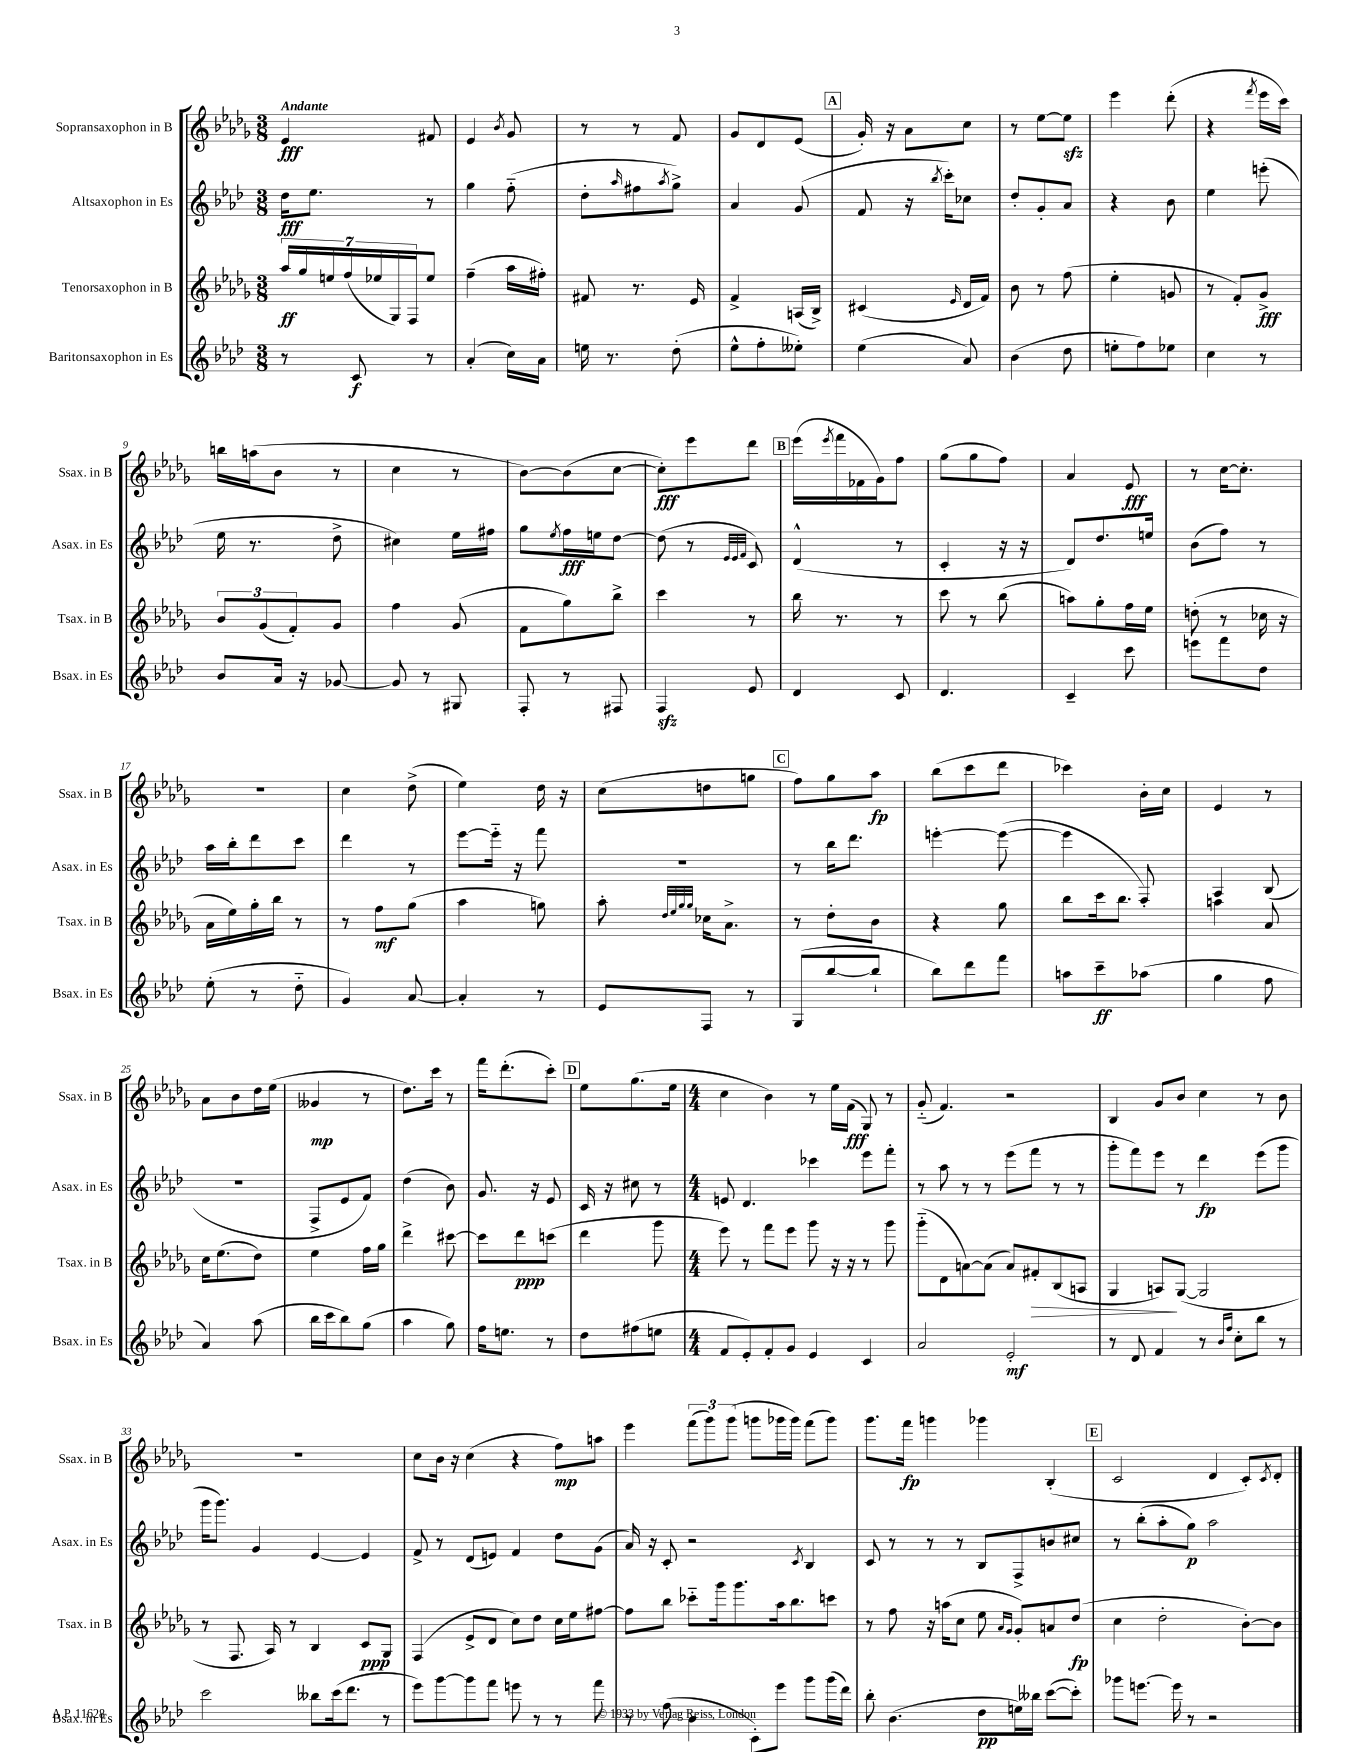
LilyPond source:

<<
\new StaffGroup <<
\new Staff = "s0" \with { instrumentName = "Sopransaxophon in B" shortInstrumentName = "Ssax. in B" } {
    \clef treble \key des \major \numericTimeSignature \time 3/8 \tempo "Andante"
    ees'4\fff fis'8 |
    ees'4 \acciaccatura { bes'8 } ges'8 |
    r8 r8 f'8 |
    ges'8 des'8 ees'8( |
    \mark \markup { \box "A" } ges'16-.) r16 aes'8 c''8 |
    r8 ees''8~ ees''8\sfz |
    ees'''4 des'''8-.( |
    r4 \acciaccatura { f'''8 } ees'''16 c'''16) |
    b''16 a''16( bes'8 r8 |
    c''4 r8 |
    bes'8~) bes'8( c''8~ |
    c''8-.\fff) ees'''8 des'''8 |
    \mark \markup { \box "B" } ees'''16( \acciaccatura { ees'''8 } f'''16 fes'16 ges'16) f''8 |
    ges''8( ges''8 f''8) |
    aes'4 ees'8\fff |
    r8 c''16~ c''8.-. |
    R4. |
    c''4 des''8->( |
    ees''4) des''16 r16 |
    c''8( d''8 g''8 |
    \mark \markup { \box "C" } f''8) ges''8 aes''8\fp |
    bes''8( c'''8 des'''8 |
    ces'''4) bes'16-. c''16 |
    ees'4 r8 |
    aes'8 bes'8 des''16 ees''16( |
    geses'4\mp r8 |
    des''8.) c'''16 r8 |
    f'''16 des'''8.-.( c'''8-.) |
    \mark \markup { \box "D" } ees''8 ges''8.( ees''16 |
    \numericTimeSignature \time 4/4 c''4 bes'4) r8 ees''16 f'16\fff( ges8) r8 |
    ges'8-_( f'4.) r2 |
    bes4 ges'8 bes'8 c''4 r8 bes'8 |
    R1 |
    c''8 bes'16 r16 c''4( r4 f''8\mp) a''8 |
    ees'''4 \tuplet 3/2 { f'''8( ges'''8) ges'''8( } g'''8 ges'''16 ges'''16) f'''8( ges'''8) |
    ges'''8. f'''16\fp g'''4 ges'''4 bes4-.( |
    \mark \markup { \box "E" } c'2 des'4 c'8-.) \acciaccatura { c'8 } des'8-. \bar "|." |
}
\new Staff = "s1" \with { instrumentName = "Altsaxophon in Es" shortInstrumentName = "Asax. in Es" } {
    \clef treble \key aes \major \numericTimeSignature \time 3/8
    des''16\fff ees''8. r8 |
    g''4 f''8-_( |
    des''8-. \grace { aes''16 } fis''8 \acciaccatura { aes''8 } g''8->) |
    aes'4 g'8( |
    \mark \markup { \box "A" } f'8 r16 \acciaccatura { bes''8 } c'''16-.) ces''8 |
    des''8-. g'8-. aes'8 |
    r4 bes'8 |
    ees''4 e'''8-.( |
    ees''16 r8. des''8-> |
    cis''4) ees''16 fis''16 |
    g''8 \acciaccatura { ees''8 } f''16\fff e''16 des''8~ |
    des''8( r8 \grace { ees'32 ees'32 f'32 } c'8) |
    \mark \markup { \box "B" } des'4-^( r8 |
    c'4-. r16 r16 |
    des'8) des''8. e''16 |
    bes'8( f''8) r8 |
    aes''16 bes''16-. des'''8 c'''8 |
    des'''4 r8 |
    ees'''8~ ees'''16-_ r16 f'''8 |
    R4. |
    \mark \markup { \box "C" } r8 bes''16 des'''8. |
    e'''4~-. e'''8~( |
    e'''4 f8-.) |
    aes4 bes8( |
    r4. |
    f8-> ees'8 f'8) |
    des''4( bes'8) |
    g'8. r16 ees'8 |
    \mark \markup { \box "D" } c'16 r16 cis''8 r8 |
    \numericTimeSignature \time 4/4 e'8 des'4. ces'''4 ees'''8 f'''8-. |
    r8 aes''8 r8 r8 ees'''8( f'''8 r8 r8 |
    g'''8-. f'''8) ees'''8 r8 des'''4\fp ees'''8( g'''8 |
    g'''16 g'''8.) g'4 ees'4~ ees'4 |
    f'8-> r8 des'8( e'8) f'4 des''8 g'8( |
    aes'16) r16 c'8-. r2 \acciaccatura { c'8 } bes4 |
    c'8 r8 r8 r8 bes8 f8-> b'8 cis''8 |
    \mark \markup { \box "E" } r8 bes''8-.( aes''8-. g''8\p) aes''2 \bar "|." |
}
\new Staff = "s2" \with { instrumentName = "Tenorsaxophon in B" shortInstrumentName = "Tsax. in B" } {
    \clef treble \key des \major \numericTimeSignature \time 3/8
    \tuplet 7/4 { aes''16\ff ges''16 e''16 f''16( ees''16 ges16) f16 } ees''8 |
    f''4--( aes''16 fis''16-.) |
    fis'8 r8. ees'16 |
    f'4-> a16( bes16->) |
    \mark \markup { \box "A" } cis'4( \grace { ees'16 } des'16 f'16) |
    bes'8 r8 f''8( |
    ees''4-. g'8 |
    r8 f'8-.) ges'8->\fff |
    \tuplet 3/2 { bes'8 ges'8( f'8-.) } ges'8 |
    f''4 ges'8( |
    f'8 ges''8) bes''8-> |
    c'''4 r8 |
    \mark \markup { \box "B" } bes''16 r8. r8 |
    c'''8 r8 bes''8( |
    a''8) ges''8-. f''16 ees''16 |
    d''8-.( r8 ces''16 r16 |
    aes'16 ees''16) ges''16-. bes''16 r8 |
    r8 f''8\mf ges''8( |
    aes''4 g''8) |
    aes''8-. \grace { des''32 ees''32 ges''32 ges''32 } ces''16 aes'8.-> |
    \mark \markup { \box "C" } r8 des''8-. bes'8 |
    r4 ges''8 |
    bes''8 c'''16 bes''8. |
    a''4 aes'8 |
    c''16 ees''8.( des''8) |
    ees''4 f''16 ges''16 |
    des'''4-> cis'''8~ |
    cis'''8 des'''8\ppp c'''8( |
    \mark \markup { \box "D" } des'''4 ges'''8 |
    \numericTimeSignature \time 4/4 ees'''8) r8 f'''8 ees'''8 ges'''8 r16 r16 r8 ges'''8 |
    ges'''8-_( des'8 a'8~) a'8( a'8) fis'8-.\> bes8( a8 |
    ges4 a8\!) ges8~( ges2 |
    r8 f8. aes16) r8 bes4 c'8\ppp ges8 |
    f4( ees'8-> des'8 c''8) des''8 c''16 ees''16 fis''8~ |
    fis''8 bes''8 ces'''8-_ ges'''16 ges'''8. aes''16 bes''8. c'''8 |
    r8 f''8 r16 a''16( c''8 ees''8 \grace { aes'16 ges'16 } ges'8-.) a'8 des''8\fp( |
    \mark \markup { \box "E" } c''4 des''2-. bes'8~-.) bes'8 \bar "|." |
}
\new Staff = "s3" \with { instrumentName = "Baritonsaxophon in Es" shortInstrumentName = "Bsax. in Es" } {
    \clef treble \key aes \major \numericTimeSignature \time 3/8
    r8 c'8\f r8 |
    aes'4-.( c''16) aes'16 |
    e''16 r8. des''8-.( |
    ees''8-^ f''8-. eeses''8-.) |
    \mark \markup { \box "A" } ees''4( aes'8) |
    bes'4( des''8 |
    e''8-. f''8) ees''8 |
    c''4 r8 |
    bes'8 aes'16 r16 ges'8~ |
    ges'8 r8 gis8 |
    f8-. r8 fis8 |
    f4\sfz ees'8 |
    \mark \markup { \box "B" } des'4 c'8 |
    des'4. |
    c'4-- c'''8 |
    e'''8 f'''8 des''8 |
    ees''8-.( r8 des''8-_ |
    g'4) aes'8~ |
    aes'4-. r8 |
    ees'8 f8 r8 |
    \mark \markup { \box "C" } g8( bes''8~ bes''8-! |
    bes''8) des'''8 f'''8 |
    a''8 c'''8--\ff aes''8( |
    g''4 f''8 |
    aes'4) aes''8( |
    bes''16 c'''16 bes''8) g''8( |
    aes''4 g''8) |
    f''16 e''8. r8 |
    \mark \markup { \box "D" } des''8 fis''8( e''8 |
    \numericTimeSignature \time 4/4 f'8 ees'8-.) f'8-. g'8 ees'4 c'4 |
    aes'2 ees'2-.\mf |
    r8 des'8 f'4 r8 \grace { bes'16 f''16 } c''8-. bes''8 r8 |
    c'''2 beses''8 c'''16( des'''8. r8 |
    ees'''8) g'''8~ g'''8 f'''8 e'''8 r8 r8 f'''8 |
    r8 f''8( bes'4 c'8-.) ees'''8 g'''8 g'''16( des'''16) |
    bes''8-. bes'4.( des''8\pp e''16) beses''16 c'''8~( c'''8-.) |
    \mark \markup { \box "E" } ges'''8 e'''8.~ e'''16 r8 r2 \bar "|." |
}
>>
>>
